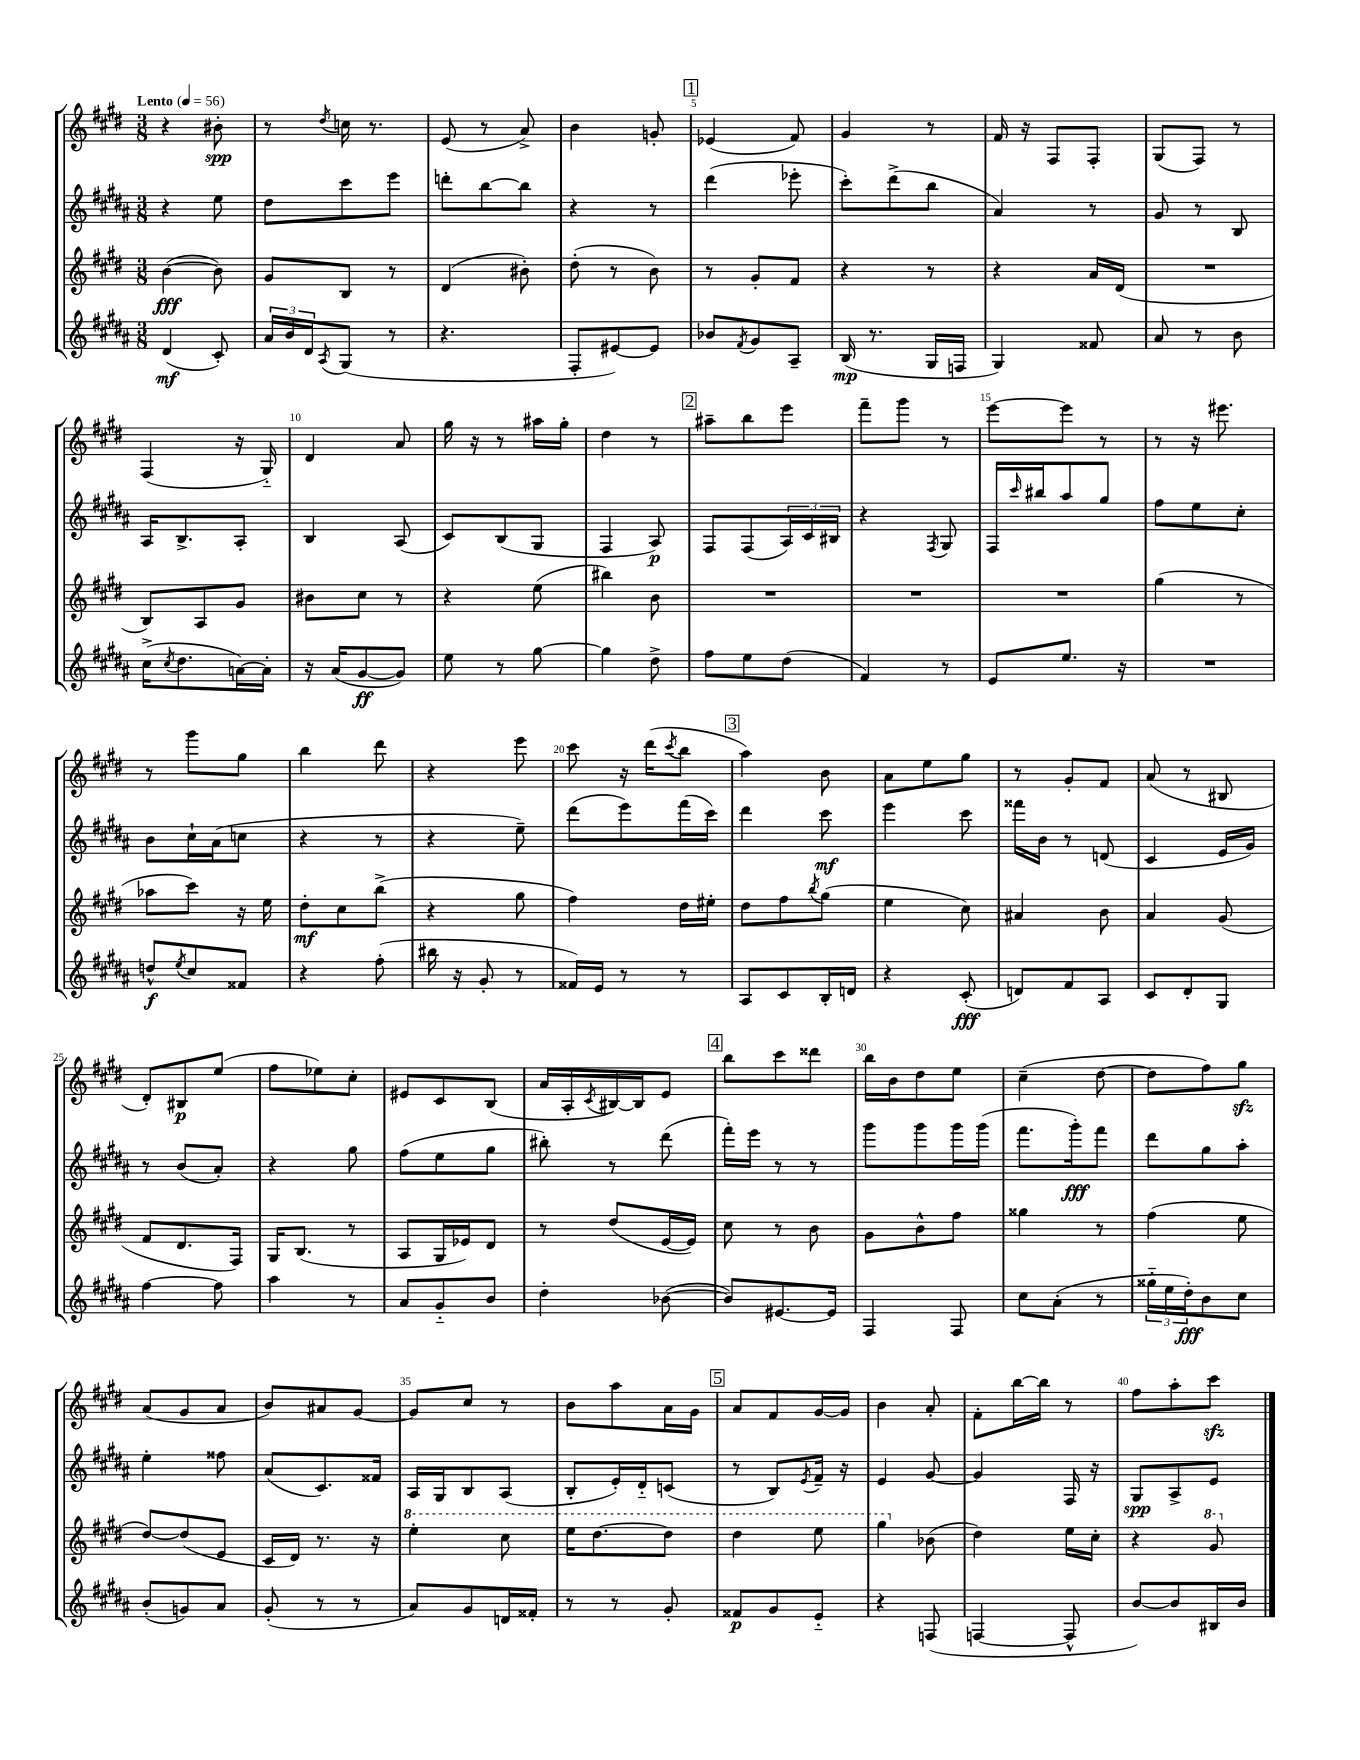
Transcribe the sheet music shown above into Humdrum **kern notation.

**kern	**dynam	**kern	**dynam	**kern	**dynam	**kern	**dynam
*part4	*part4	*part3	*part3	*part2	*part2	*part1	*part1
*staff4	*staff4	*staff3	*staff3	*staff2	*staff2	*staff1	*staff1
*clefG2	*	*clefG2	*	*clefG2	*	*clefG2	*
*k[f#c#g#d#a#]	*	*k[f#c#g#d#]	*	*k[f#c#g#d#a#]	*	*k[f#c#g#d#]	*
*M3/8	*	*M3/8	*	*M3/8	*	*M3/8	*
*MM56	*	*MM56	*	*MM56	*	*MM56	*
=1	=1	=1	=1	=1	=1	=1	=1
!	!	!	!	!	!	!LO:TX:a:B:t=Lento	!
(4d#/	mf	([4b\	fff	4r	.	4r	.
8c#'/)	.	8b\])	.	8ee\	.	8b#X'\	spp
=2	=2	=2	=2	=2	=2	=2	=2
24a#/LL	.	8g#/L	.	8dd#\L	.	8r	.
24b/	.	.	.	.	.	.	.
24d#/J	.	.	.	.	.	.	.
8qA#/	.	.	.	.	.	8qdd#/	.
(8G#/J	.	8B/J	.	8ccc#\	.	16ccn\	.
.	.	.	.	.	.	8.r	.
8r	.	8r	.	8eee\J	.	.	.
=3	=3	=3	=3	=3	=3	=3	=3
4.r	.	(4d#/	.	8dddn'\L	.	(8e/	.
.	.	.	.	[8bb\	.	8r	.
.	.	8b#X'\)	.	8bb\J]	.	8a^/)	.
=4	=4	=4	=4	=4	=4	=4	=4
8F#'/L	.	(8dd#'\	.	4r	.	4b\	.
[8e#X/)	.	8r	.	.	.	.	.
8e#/J]	.	8b\)	.	8r	.	8gn'/	.
!!LO:REH:place=s1:t=1
=5	=5	=5	=5	=5	=5	=5	=5
8b-X/L	.	8r	.	(4ddd#\	.	(4e-X/	.
8qf#/	.	.	.	.	.	.	.
8g#/	.	8g#'/L	.	.	.	.	.
8A#~/J	.	8f#/J	.	8eee-X'\	.	8f#/)	.
=6	=6	=6	=6	=6	=6	=6	=6
(16B/	mp	4r	.	8ccc#'\L)	.	4g#/	.
8.r	.	.	.	.	.	.	.
.	.	.	.	(8ddd#^\	.	.	.
16G#/LL	.	8r	.	8bb\J	.	8r	.
16Fn/JJ	.	.	.	.	.	.	.
=7	=7	=7	=7	=7	=7	=7	=7
4G#/)	.	4r	.	4a#/)	.	16f#/	.
.	.	.	.	.	.	16r	.
.	.	.	.	.	.	8F#/L	.
8f##X/	.	16a/LL	.	8r	.	8F#'/J	.
.	.	(16d#/JJ	.	.	.	.	.
=8	=8	=8	=8	=8	=8	=8	=8
8a#/	.	4.r	.	8g#/	.	(8G#/L	.
8r	.	.	.	8r	.	8F#/J)	.
8b\	.	.	.	8B/	.	8r	.
!!LO:LB:g=z
=9	=9	=9	=9	=9	=9	=9	=9
(16cc#^\KL	.	8B/L)	.	16A#/KL	.	(4F#/	.
8qcc#/	.	.	.	.	.	.	.
8.dd#\	.	.	.	8.B^/	.	.	.
.	.	8A/	.	.	.	.	.
[16an\L)	.	8g#/J	.	8A#'/J	.	16r	.
16a'\JJ]	.	.	.	.	.	16G#/)	.
=10	=10	=10	=10	=10	=10	=10	=10
16r	.	8b#X\L	.	4B/	.	4d#/	.
(16a#/KL	.	.	.	.	.	.	.
[8g#/	ff	8cc#\J	.	.	.	.	.
8g#/J])	.	8r	.	(8A#/	.	8a/	.
=11	=11	=11	=11	=11	=11	=11	=11
8ee\	.	4r	.	8c#/L)	.	16gg#\	.
.	.	.	.	.	.	16r	.
8r	.	.	.	(8B/	.	8r	.
[8gg#\	.	(8ee\	.	8G#/J	.	16aa#X\LL	.
.	.	.	.	.	.	16gg#'\JJ	.
=12	=12	=12	=12	=12	=12	=12	=12
4gg#\]	.	4bb#X\)	.	4F#/	.	4dd#\	.
8dd#^\	.	8b\	.	8A#/)	p	8r	.
!!LO:REH:place=s1:t=2
=13	=13	=13	=13	=13	=13	=13	=13
8ff#\L	.	4.r	.	8F#/L	.	8aa#X~\L	.
8ee\	.	.	.	(8F#/	.	8bb\	.
(8dd#\J	.	.	.	24A#/L)	.	8eee\J	.
.	.	.	.	24c#/	.	.	.
.	.	.	.	24B#X/JJ	.	.	.
=14	=14	=14	=14	=14	=14	=14	=14
4f#/)	.	4.r	.	4r	.	8fff#~\L	.
.	.	.	.	.	.	8ggg#\J	.
.	.	.	.	8qF#/	.	.	.
8r	.	.	.	8G#/	.	8r	.
=15	=15	=15	=15	=15	=15	=15	=15
8e/L	.	4.r	.	16F#/LL	.	[8eee\L	.
.	.	.	.	16qqccc#/	.	.	.
.	.	.	.	16bb#X/J	.	.	.
8.ee/J	.	.	.	8aa#/	.	8eee\J]	.
.	.	.	.	8gg#/J	.	8r	.
16r	.	.	.	.	.	.	.
=16	=16	=16	=16	=16	=16	=16	=16
4.r	.	(4gg#\	.	8ff#\L	.	8r	.
.	.	.	.	8ee\	.	16r	.
.	.	.	.	.	.	8.eee#X\	.
.	.	8r	.	8cc#'\J	.	.	.
!!LO:LB:g=z
=17	=17	=17	=17	=17	=17	=17	=17
8ddn^^/L	f	8aa-X\L	.	8b\L	.	8r	.
8qee/	.	.	.	.	.	.	.
8cc#/	.	8ccc#\J)	.	16cc#`\L	.	8ggg#\L	.
.	.	.	.	(16a#\J	.	.	.
8f##X/J	.	16r	.	8ccn\J	.	8gg#\J	.
.	.	16ee\	.	.	.	.	.
=18	=18	=18	=18	=18	=18	=18	=18
4r	.	8dd#'\L	mf	4r	.	4bb\	.
.	.	8cc#\	.	.	.	.	.
(8ff#'\	.	(8bb^\J	.	8r	.	8ddd#\	.
=19	=19	=19	=19	=19	=19	=19	=19
16bb#X\	.	4r	.	4r	.	4r	.
16r	.	.	.	.	.	.	.
8g#'/	.	.	.	.	.	.	.
8r	.	8gg#\	.	8ee~\)	.	8eee\	.
=20	=20	=20	=20	=20	=20	=20	=20
16f##X/LL)	.	4ff#\)	.	(8ddd#\L	.	8ccc#\	.
16e/JJ	.	.	.	.	.	.	.
8r	.	.	.	8eee\)	.	16r	.
.	.	.	.	.	.	(16ddd#\KL	.
.	.	.	.	.	.	8qccc#/	.
8r	.	16dd#\LL	.	(16fff#\L	.	8bb\J	.
.	.	16ee#X'\JJ	.	16ccc#\JJ)	.	.	.
!!LO:REH:place=s1:t=3
=21	=21	=21	=21	=21	=21	=21	=21
8A#/L	.	8dd#\L	.	4ddd#\	.	4aa\)	.
8c#/	.	8ff#\	.	.	.	.	.
.	.	8qbb/	.	.	.	.	.
16B'/L	.	(8gg#\J	.	8ccc#\	mf	8b\	.
16dn/JJ	.	.	.	.	.	.	.
=22	=22	=22	=22	=22	=22	=22	=22
4r	.	4ee\	.	4eee\	.	8a\L	.
.	.	.	.	.	.	8ee\	.
(8c#'/	fff	8cc#\)	.	8ccc#\	.	8gg#\J	.
=23	=23	=23	=23	=23	=23	=23	=23
8dn/L)	.	4a#X/	.	16fff##X\LL	.	8r	.
.	.	.	.	16b\JJ	.	.	.
8f#/	.	.	.	8r	.	8g#'/L	.
8A#/J	.	8b\	.	(8dn/	.	8f#/J	.
=24	=24	=24	=24	=24	=24	=24	=24
8c#/L	.	4a/	.	4c#/	.	(8a/	.
8d#'/	.	.	.	.	.	8r	.
8G#/J	.	(8g#/	.	16e/LL	.	8B#X/	.
.	.	.	.	16g#/JJ)	.	.	.
!!LO:LB:g=z
=25	=25	=25	=25	=25	=25	=25	=25
[4ff#\	.	8f#/L	.	8r	.	8d#'/L)	.
.	.	8.d#/	.	(8b/L	.	8B#X/	p
8ff#\]	.	.	.	8a#'/J)	.	(8ee/J	.
.	.	16F#/Jk)	.	.	.	.	.
=26	=26	=26	=26	=26	=26	=26	=26
4aa#\	.	16G#/KL	.	4r	.	8ff#\L	.
.	.	(8.B/J	.	.	.	.	.
.	.	.	.	.	.	8ee-X\)	.
8r	.	8r	.	8gg#\	.	8cc#'\J	.
=27	=27	=27	=27	=27	=27	=27	=27
8a#/L	.	8A/L	.	(8ff#\L	.	8e#X/L	.
8g#/	.	16G#/L	.	8ee\	.	8c#/	.
.	.	16e-X/J)	.	.	.	.	.
8b/J	.	8d#/J	.	8gg#\J	.	(8B/J	.
=28	=28	=28	=28	=28	=28	=28	=28
4dd#'\	.	8r	.	8bb#X'\)	.	16a/LL	.
.	.	.	.	.	.	16A'/	.
.	.	.	.	.	.	8qc#/	.
.	.	(8dd#/L	.	8r	.	[16B#X/)	.
.	.	.	.	.	.	16B#/J]	.
([8b-X\	.	[16e/L	.	(8ddd#\	.	8e/J	.
.	.	16e/JJ])	.	.	.	.	.
!!LO:REH:place=s1:t=4
=29	=29	=29	=29	=29	=29	=29	=29
8b-/L])	.	8cc#\	.	16fff#'\LL)	.	8bb\L	.
.	.	.	.	16eee\JJ	.	.	.
[8.e#X/	.	8r	.	8r	.	8ccc#\	.
.	.	8b\	.	8r	.	8ddd##X\J	.
16e#/Jk]	.	.	.	.	.	.	.
=30	=30	=30	=30	=30	=30	=30	=30
4F#/	.	8g#\L	.	8ggg#\L	.	16bb\LL	.
.	.	.	.	.	.	16b\J	.
.	.	8b^^\	.	8ggg#\	.	8dd#\	.
8F#/	.	8ff#\J	.	16ggg#\L	.	8ee\J	.
.	.	.	.	(16ggg#\JJ	.	.	.
=31	=31	=31	=31	=31	=31	=31	=31
8cc#\L	.	4gg##X\	.	8.fff#\L	.	(4cc#~\	.
(8a#'\J	.	.	.	.	.	.	.
.	.	.	.	16ggg#'\k)	fff	.	.
8r	.	8r	.	8fff#\J	.	[8dd#\	.
=32	=32	=32	=32	=32	=32	=32	=32
24gg##X\LL	.	(4ff#\	.	8ddd#\L	.	8dd#\L]	.
24ee\	.	.	.	.	.	.	.
24dd#'\J)	fff	.	.	.	.	.	.
8b\	.	.	.	8gg#\	.	8ff#\)	.
8cc#\J	.	8ee\	.	8aa#'\J	.	8gg#zz\J	.
!!LO:LB:g=z
=33	=33	=33	=33	=33	=33	=33	=33
(8b'/L	.	[8dd#/L)	.	4ee'\	.	(8a/L	.
8gn/)	.	(8dd#/]	.	.	.	8g#/	.
8a#/J	.	8e/J	.	8ff##X\	.	8a/J	.
=34	=34	=34	=34	=34	=34	=34	=34
(8g#'/	.	16c#/LL	.	(8a#/L	.	8b/L)	.
.	.	16d#/JJ)	.	.	.	.	.
8r	.	8.r	.	8.c#/)	.	8a#X/	.
8r	.	.	.	.	.	[8g#/J	.
.	.	16r	.	16f##X/Jk	.	.	.
=35	=35	=35	=35	=35	=35	=35	=35
*	*	*8va	*	*	*	*	*
8a#/L)	.	4eee'\	.	16A#/LL	.	8g#/L]	.
.	.	.	.	16G#/J	.	.	.
8g#/	.	.	.	8B/	.	8cc#/J	.
16dn/L	.	8ccc#\	.	(8A#/J	.	8r	.
16f##X'/JJ	.	.	.	.	.	.	.
=36	=36	=36	=36	=36	=36	=36	=36
8r	.	16eee\KL	.	8B'/L	.	8b\L	.
.	.	[8.ddd#\	.	.	.	.	.
8r	.	.	.	16e'/L)	.	8aa\	.
.	.	.	.	16d#/J	.	.	.
8g#'/	.	8ddd#\J]	.	(8cn/J	.	16a\L	.
.	.	.	.	.	.	16g#\JJ	.
!!LO:REH:place=s1:t=5
=37	=37	=37	=37	=37	=37	=37	=37
8f##X/L	p	4ddd#\	.	8r	.	8a/L	.
8g#/	.	.	.	8B/L)	.	8f#/	.
.	.	.	.	8qe/	.	.	.
8e/J	.	8eee\	.	16f#~/Jk	.	[16g#/L	.
.	.	.	.	16r	.	16g#/JJ]	.
=38	=38	=38	=38	=38	=38	=38	=38
4r	.	4ggg#\	.	4e/	.	4b\	.
*	*	*X8va	*	*	*	*	*
(8Fn/	.	(8b-X\	.	[8g#/	.	8a'/	.
=39	=39	=39	=39	=39	=39	=39	=39
[4Fn/	.	4dd#\)	.	4g#/]	.	8f#'\L	.
.	.	.	.	.	.	[16bb\L	.
.	.	.	.	.	.	16bb\JJ]	.
8F^^/]	.	16ee\LL	.	16F#/	.	8r	.
.	.	16cc#'\JJ	.	16r	.	.	.
=40	=40	=40	=40	=40	=40	=40	=40
[8b/L)	.	4r	.	8G#/L	spp	8ff#\L	.
8b/]	.	.	.	8A#^/	.	8aa'\	.
*	*	*8va	*	*	*	*	*
16B#X/L	.	8gg#/	.	8e/J	.	8ccc#zz\J	.
16b/JJ	.	.	.	.	.	.	.
*	*	*X8va	*	*	*	*	*
==	==	==	==	==	==	==	==
*-	*-	*-	*-	*-	*-	*-	*-
